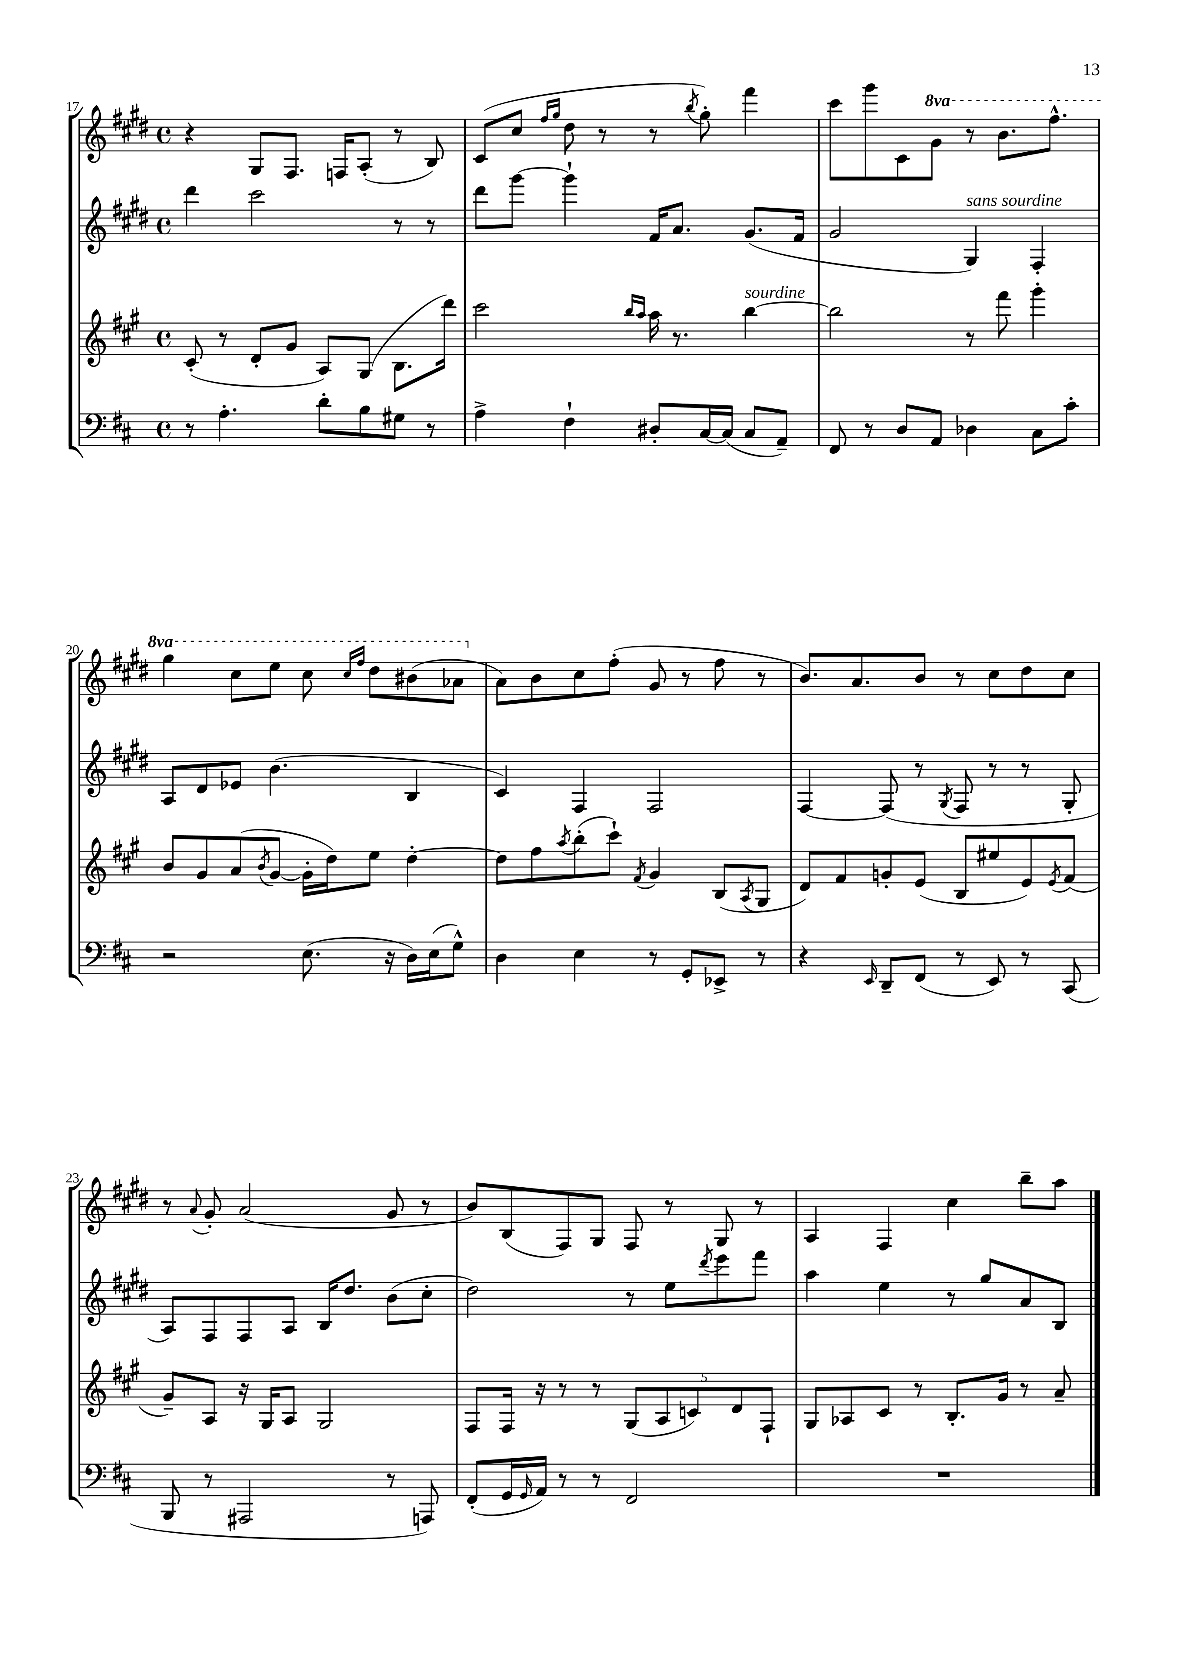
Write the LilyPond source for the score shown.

<<
\new StaffGroup <<
\new Staff = "s0" {
    \clef treble \key e \major \defaultTimeSignature \time 4/4 \set Staff.ottavationMarkups = #ottavation-simple-ordinals
    r4 gis8 fis8. f16 a8-.( r8 b8) |
    cis'8( cis''8 \grace { fis''16 gis''16 } dis''8 r8 r8 \acciaccatura { b''8 } gis''8-.) fis'''4 |
    cis'''8 gis'''8 cis'8 \ottava #1 gis''8 r8 b''8. fis'''8.-^ |
    gis'''4 cis'''8 e'''8 cis'''8 \grace { cis'''16 fis'''16 } dis'''8 bis''8( aes''8 \ottava #0 |
    a'8) b'8 cis''8 fis''8-.( gis'8 r8 fis''8 r8 |
    b'8.) a'8. b'8 r8 cis''8 dis''8 cis''8 |
    r8 \appoggiatura { a'8 } gis'8-. a'2( gis'8 r8 |
    b'8) b8( fis8) gis8 fis8 r8 gis8 r8 |
    a4 fis4 cis''4 b''8-- a''8 \bar "|." |
}
\new Staff = "s1" {
    \clef treble \key e \major \defaultTimeSignature \time 4/4
    dis'''4 cis'''2 r8 r8 |
    dis'''8 gis'''8~ gis'''4-! fis'16 a'8. gis'8.( fis'16 |
    gis'2 gis4^\markup { \italic "sans sourdine" }) fis4-. |
    a8 dis'8 ees'8 b'4.( b4 |
    cis'4) fis4 fis2 |
    fis4~ fis8( r8 \acciaccatura { gis8 } fis8 r8 r8 gis8-. |
    a8) fis8 fis8 a8 b16 dis''8. b'8( cis''8-. |
    dis''2) r8 e''8 \acciaccatura { dis'''8 } e'''8 fis'''8 |
    a''4 e''4 r8 gis''8 a'8 b8 \bar "|." |
}
\new Staff = "s2" {
    \clef treble \key a \major \defaultTimeSignature \time 4/4
    cis'8-.( r8 d'8-. gis'8 a8) gis8( b8. d'''16) |
    cis'''2 \grace { b''16 a''16 } a''16 r8. b''4~^\markup { \italic "sourdine" } |
    b''2 r8 fis'''8 gis'''4-. |
    b'8 gis'8 a'8( \acciaccatura { b'8 } gis'8~ gis'16-. d''16) e''8 d''4~-. |
    d''8 fis''8 \acciaccatura { a''8 } b''8-.( cis'''8-!) \acciaccatura { fis'8 } gis'4 b8( \acciaccatura { a8 } gis8 |
    d'8) fis'8 g'8-. e'8( b8 eis''8 e'8) \acciaccatura { e'8 } fis'8( |
    gis'8--) a8 r16 gis16 a8 gis2 |
    fis8 fis16 r16 r8 r8 \tuplet 5/4 { gis8( a8 c'8) d'8 fis8-! } |
    gis8 aes8 cis'8 r8 b8.-. gis'16 r8 a'8-- \bar "|." |
}
\new Staff = "s3" {
    \clef bass \key d \major \defaultTimeSignature \time 4/4
    r8 a4.-. d'8-. b8 gis8 r8 |
    a4-> fis4-! dis8-. cis16~ cis16( cis8 a,8--) |
    fis,8 r8 d8 a,8 des4 cis8 cis'8-. |
    r2 e8.( r16 d16) e16( g8-^) |
    d4 e4 r8 g,8-. ees,8-> r8 |
    r4 \grace { e,16 } d,8-- fis,8( r8 e,8) r8 cis,8( |
    b,,8 r8 ais,,2 r8 a,,8) |
    fis,8-.( g,16 \grace { g,16 } a,16) r8 r8 fis,2 |
    R1 \bar "|." |
}
>>
>>
\layout { \context { \Score currentBarNumber = #17 } }
